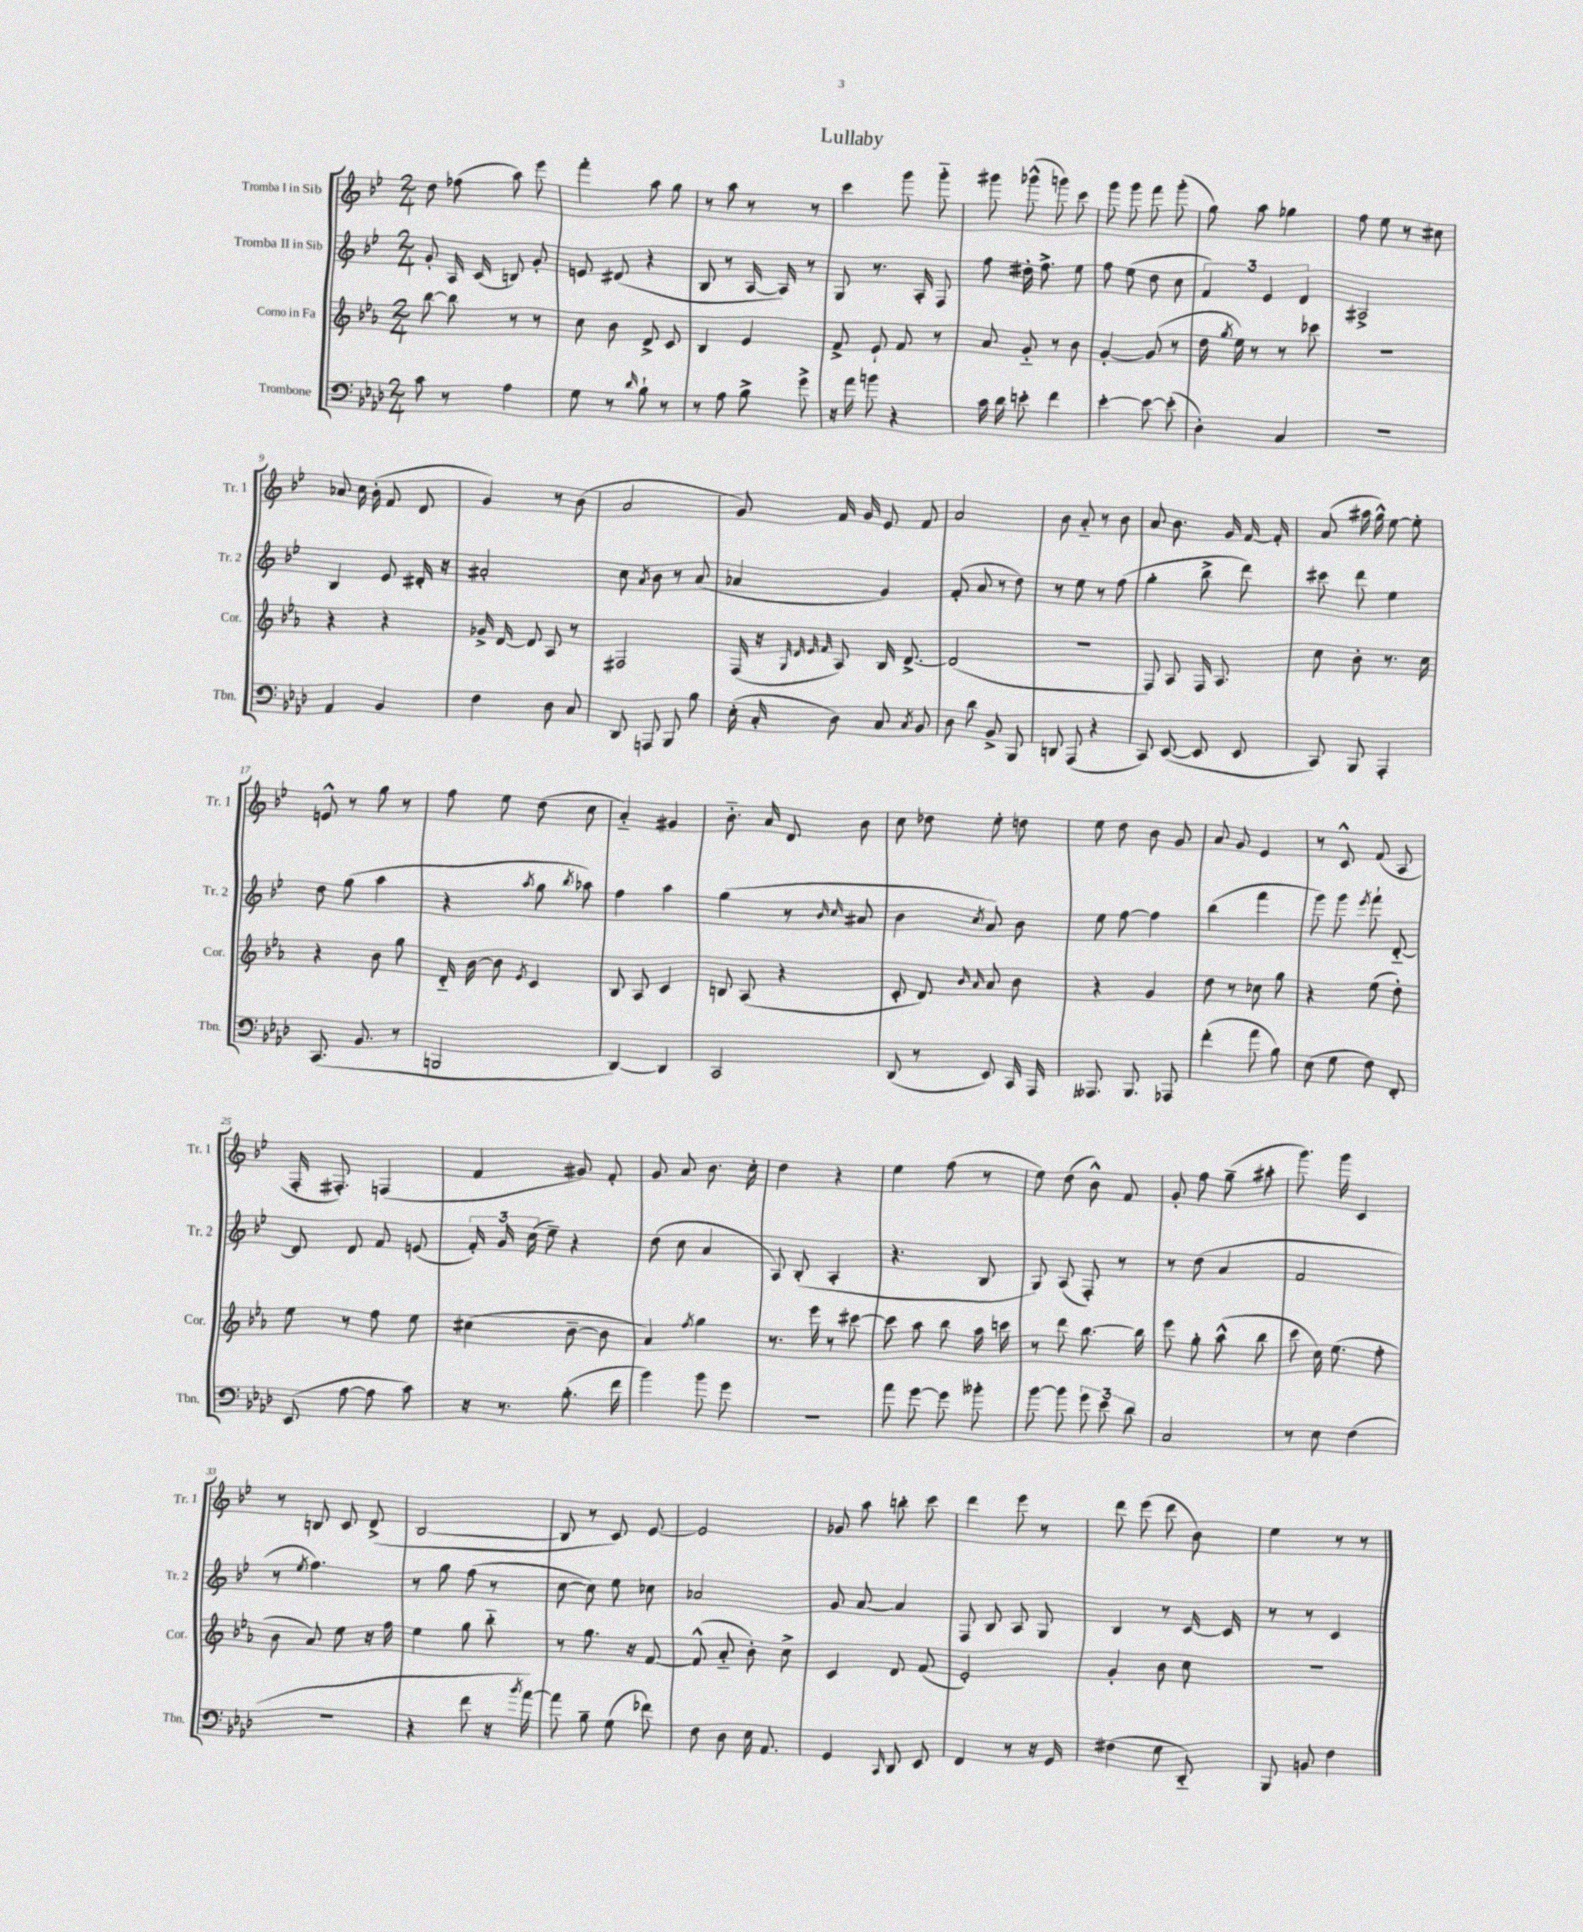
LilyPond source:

\header { title = "Lullaby" }
<<
\new StaffGroup <<
\new Staff = "s0" \with { instrumentName = "Tromba I in Sib" shortInstrumentName = "Tr. 1" } {
    \clef treble \key bes \major \numericTimeSignature \time 2/4
    \autoBeamOff d''8 fes''8( a''8) ees'''8 |
    f'''4-. a''8 g''8 |
    r8 a''8 r8 r8 |
    c'''4 g'''8 g'''8-_ |
    gis'''8 ges'''8-^( g'''8) c'''8 |
    g'''8 g'''8 f'''8 g'''8-.( |
    g''8) a''8 ges''4 |
    f''8 ees''8 r8 cis''8 |
    aes'8 c''16 bes'16-.( f'8 d'8 |
    g'4) r8 bes'8( |
    a'2 |
    g'8) f'16 g'16 ees'8 f'8 |
    a'2 |
    bes'8 a'8-_ r8 bes'8 |
    a'8 bes'8. g'16 f'16~ f'16-. |
    a'8( ais''16 g''16-^) ees''8~ ees''8-. |
    e'8-^ r8 g''8 r8 |
    f''8 ees''8 d''8( c''8 |
    a'4-_) gis'4 |
    bes'8.-_ a'16 d'8 bes'8 |
    c''8 des''8 ees''8-. d''8 |
    ees''8 d''8 bes'8 g'8 |
    a'8 g'8 ees'4 |
    r8 c'8-^ f'8( a8 |
    f16-. fis8.-.) f4( |
    f'4 gis'8) f'8-. |
    g'8 a'8 bes'8. c''16-. |
    d''4 r4 |
    ees''4 f''8( r8 |
    ees''8) d''8( bes'8-^) f'8 |
    g'8-. f''8 g''8--( ais''8-. |
    g'''8.) g'''16 c'4 |
    r8 b8 c'8 d'8->( |
    bes2~ |
    bes8 r8 c'8) ees'8~ |
    ees'2 |
    ges'8 a''8 b''8-. c'''8 |
    d'''4 ees'''8 r8 |
    d'''8 ees'''8( d'''8 bes'8) |
    ees''4 r8 r8 \bar "|." |
}
\new Staff = "s1" \with { instrumentName = "Tromba II in Sib" shortInstrumentName = "Tr. 2" } {
    \clef treble \key bes \major \numericTimeSignature \time 2/4
    \autoBeamOff g'8-. a16 c'16( b8) g'8-. |
    e'8 dis'8( r4 |
    bes8 r8 a16~ a16) r8 |
    g8 r8. a16-. f8 |
    f''8 dis''16-. f''8.-> ees''8 |
    f''8 ees''8( d''8 c''8 |
    \tuplet 3/2 { f'4) ees'4 d'4 } |
    ais2-> |
    bes4 ees'8 dis'16-. r16 |
    ais'2-. |
    c''8 \acciaccatura { a'8 } bes'8 r8 a'8( |
    aes'4 g'4) |
    f'8-.( a'8 r8 d''8) |
    r8 ees''8 r8 f''8( |
    g''4-. bes''8-> d'''8) |
    cis'''8 d'''8 ees''4 |
    d''8 g''8( a''4 |
    r4 \acciaccatura { a''8 } g''8 \acciaccatura { bes''8 } aes''8) |
    f''4 a''4 |
    g''4( r8 \grace { bes'16 c''16 } ais'8 |
    bes'4 \acciaccatura { c''8 } a'8) bes'8 |
    ees''8 f''8~ f''4 |
    bes''4( f'''4 |
    g'''8) g'''8 \acciaccatura { ees'''8 } f'''8-! d'8~-_ |
    d'8 d'8 f'8 e'8( |
    \tuplet 3/2 { f'16-.) g'16 c''16( } ees''8--) r4 |
    d''8( c''8 a'4 |
    a8) bes8-.( a4-. |
    r4. bes8 |
    g8) a8( f8-.) r8 |
    r8 d''8( a'4 |
    f'2 |
    r8 \acciaccatura { ees''8 } f''4.) |
    r8 g''8 f''8( r8 |
    c''8~ c''8) ees''8 ces''8 |
    aes'2 |
    g'8 a'8~ a'4 |
    f8 bes8 a8 g8 |
    bes4 r8 c'16~ c'16 |
    r8 r8 c'4 \bar "|." |
}
\new Staff = "s2" \with { instrumentName = "Corno in Fa" shortInstrumentName = "Cor." } {
    \clef treble \key ees \major \numericTimeSignature \time 2/4
    \autoBeamOff bes''8~ bes''8 r8 r8 |
    c''8 bes'8 d'8-> c'8 |
    bes4 ees'4 |
    f'8-> ees'8-! f'8 r8 |
    aes'8 g'8-_ r8 bes'8 |
    g'4~-. g'8( r8 |
    d''16 \acciaccatura { g''8 } ees''16) r8 r8 ces'''8 |
    R2 |
    r4 r4 |
    ges'16-> d'16~ d'8 aes8 r8 |
    fis2 |
    f16( r16 \grace { g32 d'32 ees'32 f'32 } aes8) bes16 d'8.~-> |
    d'2( |
    r2 |
    f8) aes8 f16 aes8. |
    c''8 bes'8-. r8. c''16 |
    r4 bes'8 g''8 |
    d'16-_ bes'16~ bes'8 \acciaccatura { ees'8 } c'4 |
    bes8 aes8 c'4 |
    b8 aes8( r4 |
    c'8-. d'8) \grace { bes'16 aes'16 } aes'8 bes'8 |
    r4 g'4 |
    d''8 r8 ces''8 g''8 |
    r4 ees''8( d''8-.) |
    ees''8 r8 f''8 ees''8 |
    cis''4( bes'8~-- bes'8 |
    aes'4) \acciaccatura { f''8 } g''4 |
    r8. ees'''16 r8 cis'''8~ |
    cis'''8 aes''8 bes''8 aes''16 c'''16 |
    r8 d'''8 bes''8.~ bes''16 |
    ees'''8 g''8-. aes''8-^( bes''8 |
    c'''8 c''16) ees''8.( f''8-. |
    bes'8 aes'8) ees''8 r16 f''16 |
    ees''4 g''8 bes''8-_ |
    r8 g''8. r16 f'8~ |
    f'8-^( aes'8-_ bes'8-.) c''8-> |
    c'4 d'8 f'8( |
    ees'2-.) |
    g'4-. bes'8 c''8 |
    r2 \bar "|." |
}
\new Staff = "s3" \with { instrumentName = "Trombone" shortInstrumentName = "Tbn." } {
    \clef bass \key aes \major \numericTimeSignature \time 2/4
    \autoBeamOff c'8 r8 aes4 |
    g8 r8 \grace { des'16 } bes8-! r8 |
    r8 aes8 bes8-> g'8-> |
    r16 aes'16 b'8 r4 |
    c'16 des'16 e'8-. f'4 |
    ees'4~-. ees'8~ ees'8-.( |
    des4-.) c4 |
    R2 |
    aes,4 bes,4 |
    f4 des8 c8 |
    des,8 a,,8 bes,,8 bes8 |
    ees16-.( c16-. des8) c8 \acciaccatura { c8 } bes,8 |
    des8 des'8 bes,8-> bes,,8 |
    d,8 aes,,8( r4 |
    c,8) ees,8~( ees,8 ees,8 |
    c,8) bes,,8 aes,,4-. |
    c,8.( bes,8. r8 |
    b,,2 |
    des,4~) des,4 |
    c,2 |
    des,8( r8 ees,8) c,16 aes,,16 |
    aeses,,8. bes,,8. aes,,8 |
    f'4-.( aes'8 bes8) |
    ees8( g8 f8) f,8-. |
    ees,8( aes8~ aes8 c'8) |
    r16 r8. bes8.-.( f'16 |
    bes'4) bes'8 g'8 |
    R2 |
    aes'8 g'8~ g'8 beses'8-. |
    bes'8~ bes'8 \tuplet 3/2 { g'8 ees'8 des'8 } |
    c2 |
    r8 ees8 f4( |
    R2 |
    r4 f'8 r16 \acciaccatura { bes'8 } aes'16~) |
    aes'8 bes8-- g8( fes'8) |
    f8 des8 ees16 aes,8. |
    g,4 \grace { c,16 } des,8 ees,8 |
    f,4 r8 r16 g,16 |
    fis4( g8 des,8-_) |
    bes,,8 b,8 f4 \bar "|." |
}
>>
>>
